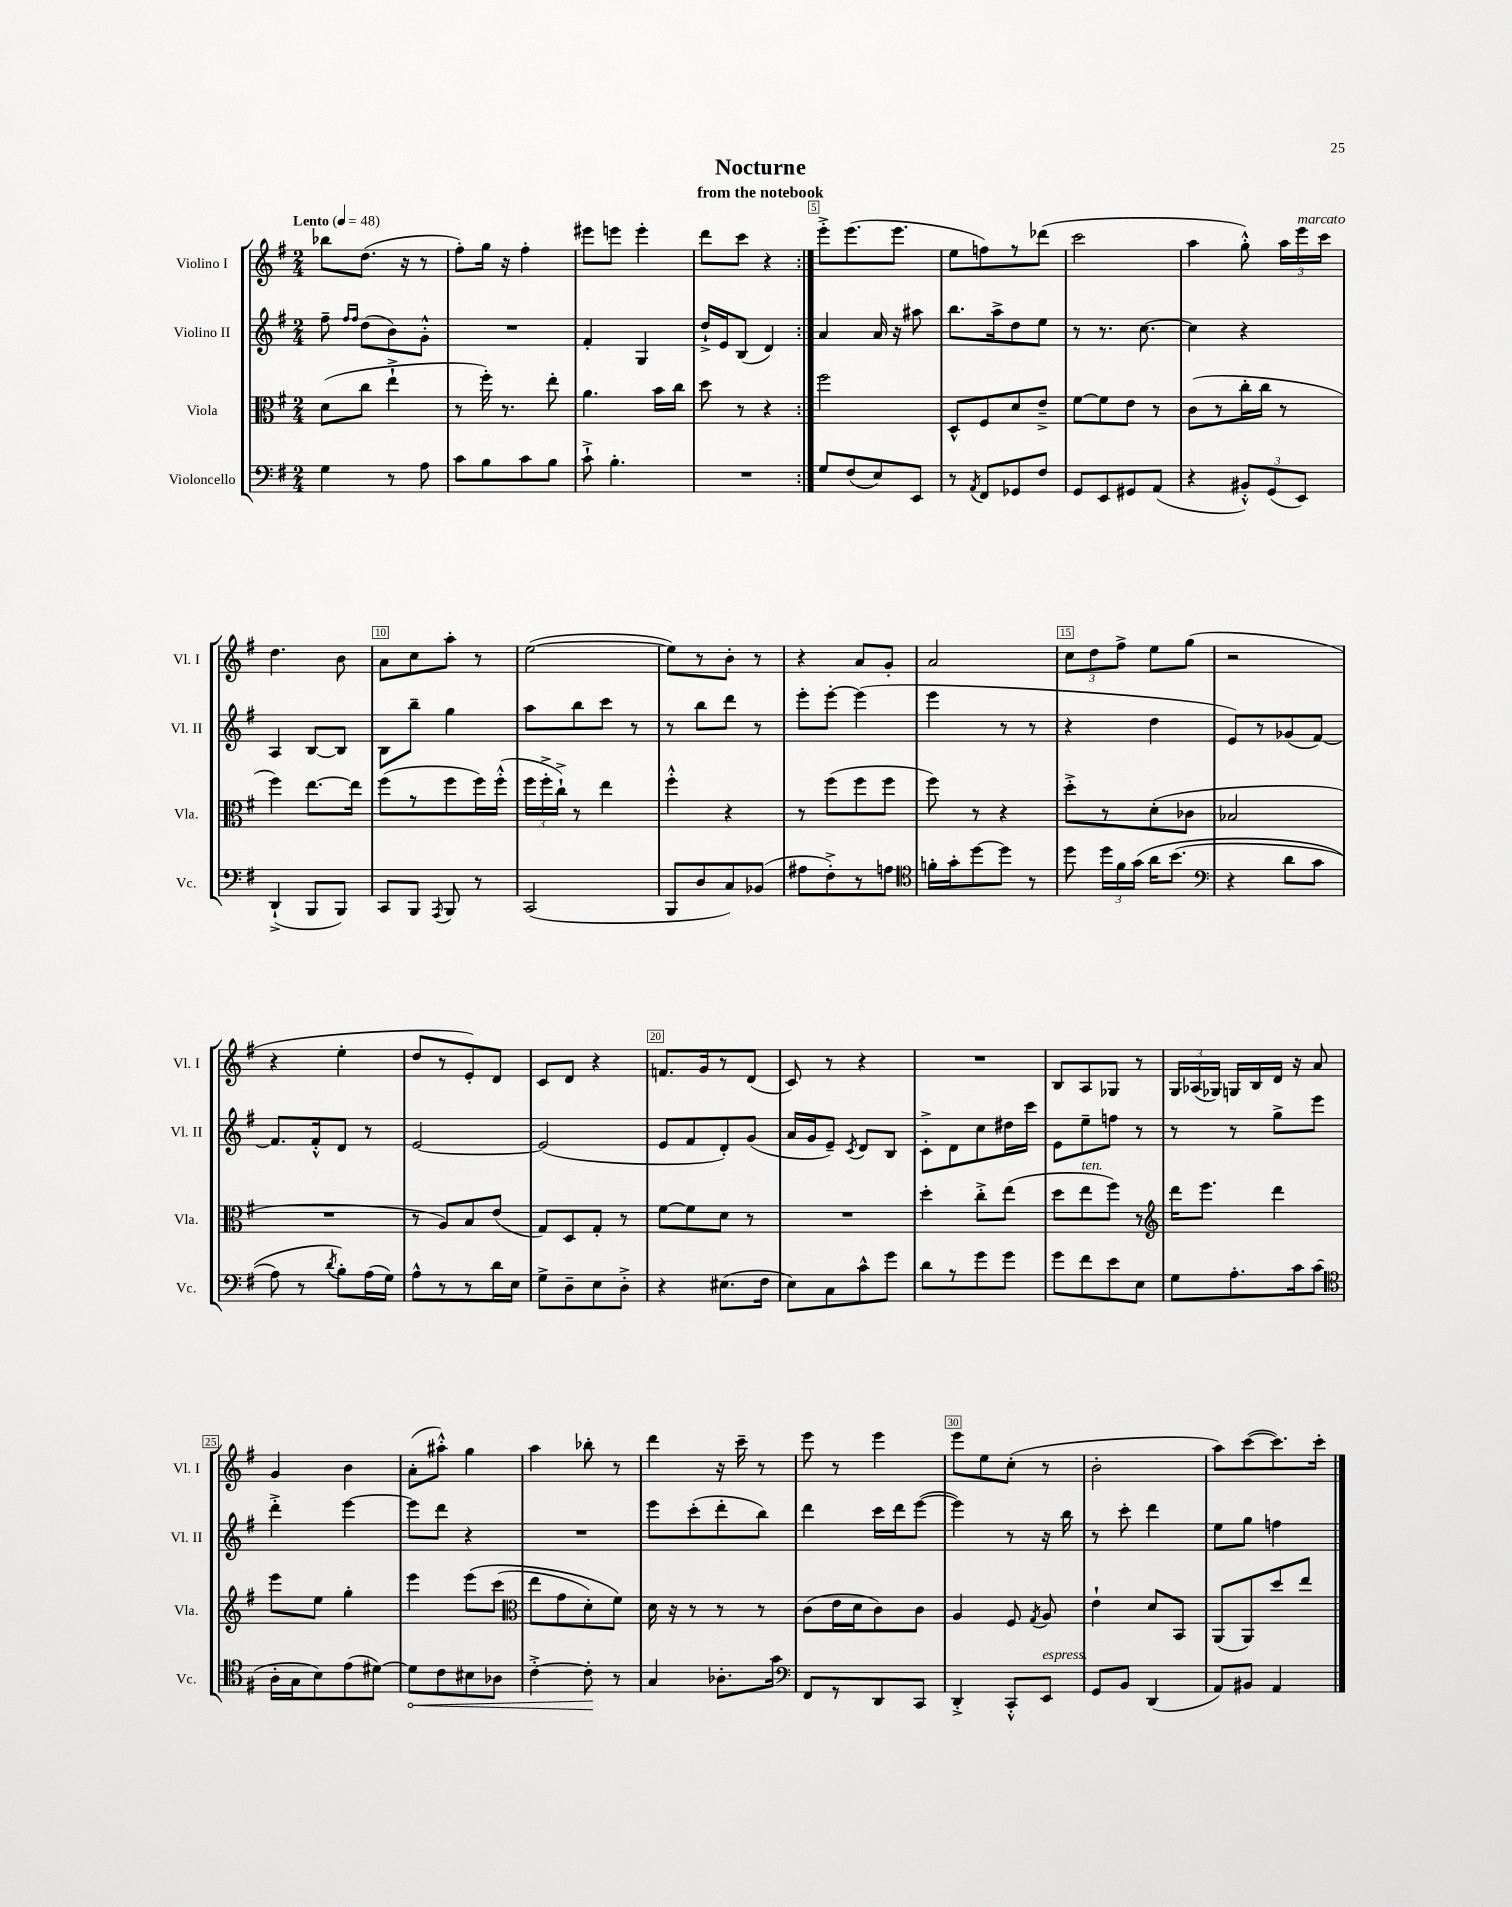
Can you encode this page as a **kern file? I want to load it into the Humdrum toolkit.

**kern	**dynam	**kern	**kern	**kern
*part4	*part4	*part3	*part2	*part1
*staff4	*staff4	*staff3	*staff2	*staff1
*I"Violoncello	*	*I"Viola	*I"Violino II	*I"Violino I
*I'Vc.	*	*I'Vla.	*I'Vl. II	*I'Vl. I
*clefF4	*	*clefC3	*clefG2	*clefG2
*k[f#]	*	*k[f#]	*k[f#]	*k[f#]
*M2/4	*	*M2/4	*M2/4	*M2/4
*MM48	*	*MM48	*MM48	*MM48
=1	=1	=1	=1	=1
!	!	!	!	!LO:TX:a:B:t=Lento
4G\	.	(8d\L	8ff#~\	8bb-X\L
.	.	.	16qqff#/LL	.
.	.	.	16qqff#/JJ	.
.	.	8cc\J	(8dd\L	(8.dd\J
8r	.	4ee`^\	8b\)	.
.	.	.	.	16r
8A\	.	.	8g'^^\J	8r
=2	=2	=2	=2	=2
8c\L	.	8r	2r	8ff#'\L)
8B\	.	16ff#'\)	.	16gg\Jk
.	.	8.r	.	16r
8c\	.	.	.	4ff#'\
8B\J	.	8ee'\	.	.
=3	=3	=3	=3	=3
8c`^\	.	4.a\	4f#'/	8eee#X\L
4.B'\	.	.	.	8eeen\J
.	.	.	4G/	4eee'\
.	.	16b\LL	.	.
.	.	16cc\JJ	.	.
=4	=4	=4	=4	=4
2r	.	8dd\	16dd`^/LL	8ddd\L
.	.	.	16e/J	.
.	.	8r	(8B/J	8ccc\J
.	.	4r	4d/)	4r
=5:|!	=5:|!	=5:|!	=5:|!	=5:|!
8G/L	.	2ff#\	4a/	8eee'^\L
(8F#/	.	.	.	(8.eee\
8E/)	.	.	16a/	.
.	.	.	16r	8.eee\J
8EE/J	.	.	8aa#X\	.
=6	=6	=6	=6	=6
8r	.	8D^^/L	8.bb\L	8ee\L
8qAA/	.	.	.	.
8FF#/L	.	8F#/	.	8ffn\)
.	.	.	16aa^\k	.
8GG-X/	.	8d/	8dd\	8r
8F#/J	.	8e~^/J	8ee\J	(8ddd-X\J
=7	=7	=7	=7	=7
8GG/L	.	[8f#\L	8r	2ccc\
8EE/	.	8f#\]	8.r	.
8GG#X/	.	8e\J	.	.
.	.	.	[8.cc\	.
(8AA/J	.	8r	.	.
=8	=8	=8	=8	=8
4r	.	(8c\L	4cc\]	4aa\
.	.	8r	.	.
12BB#X'^^/L)	.	16cc'\L	4r	8gg'^^\)
.	.	16cc\JJ	.	.
(12GG/	.	.	.	.
.	.	8r	.	24aa\LL
!	!	!	!	!LO:TX:a:i:t=marcato
12EE/J)	.	.	.	24eee\
.	.	.	.	24ccc\JJ
!!LO:LB:g=z
=9	=9	=9	=9	=9
(4DD`^/	.	4ff#\)	4A/	4.dd\
8BBB/L	.	[8.ee\L	[8B/L	.
8BBB/J)	.	.	8B/J]	8b\
.	.	16ee\Jk]	.	.
=10	=10	=10	=10	=10
8CC/L	.	(8ff#\L	8B\L	8a\L
8BBB/J	.	8r	8bb~\J	8cc\
8qAAA/	.	.	.	.
8BBB/	.	8ff#\	4gg\	8aa'\J
8r	.	16ff#\L)	.	8r
.	.	(16ff#'^^\JJ	.	.
=11	=11	=11	=11	=11
(2CC/	.	24ff#\LL	8aa\L	([2ee\
.	.	24ff#'^\	.	.
.	.	24cc`^\JJ)	.	.
.	.	8r	8bb\	.
.	.	4ee\	8ccc\J	.
.	.	.	8r	.
=12	=12	=12	=12	=12
8BBB/L	.	4ff#'^^\	8r	8ee\L])
8D/	.	.	8bb\L	8r
8C/)	.	4r	8ddd\J	8b'\J
(8BB-X/J	.	.	8r	8r
=13	=13	=13	=13	=13
8A#X\L	.	8r	8eee'\L	4r
8F#'^\)	.	(8ff#\L	[8eee'\J	.
8r	.	8ff#\	(4eee\]	8a/L
8An\J	.	8ff#\J	.	8g'/J
=14	=14	=14	=14	=14
*clefC4	*	*	*	*
16fn'\LL	.	8ff#\)	4eee\	2a/
16g'\J	.	.	.	.
[8dd\	.	8r	.	.
8dd\J]	.	4r	8r	.
8r	.	.	8r	.
=15	=15	=15	=15	=15
8dd\	.	8dd'^\L	4r	12cc\L
.	.	.	.	12dd\
24dd\LL	.	8r	.	.
24f#\	.	.	.	12ff#^\J
(24g\JJ	.	.	.	.
16a\KL	.	(8d'\	4dd\	8ee\L
(8.b\J	.	.	.	.
.	.	8c-X\J	.	(8gg\J
=16	=16	=16	=16	=16
*clefF4	*	*	*	*
4r	.	2B-X/	8e/L)	2r
.	.	.	8r	.
8d\L	.	.	(8g-X/	.
8c\J	.	.	[8f#/J)	.
!!LO:LB:g=z
=17	=17	=17	=17	=17
8A\)	.	2r	8.f#/L]	4r
8r	.	.	.	.
.	.	.	16f#'^^/k	.
8qd/	.	.	.	.
8B'\L)	.	.	8d/J	4ee'\
(16A\L	.	.	8r	.
16G\JJ)	.	.	.	.
=18	=18	=18	=18	=18
8A^^\L	.	8r	[2e/	8dd/L
8r	.	8A/L)	.	8r
8r	.	8B/	.	8e'/)
16d\L	.	(8e/J	.	8d/J
16E\JJ	.	.	.	.
=19	=19	=19	=19	=19
8G^\L	.	8G/L)	(2e/]	8c/L
8D~\	.	8D/	.	8d/J
8E\	.	8G'/J	.	4r
8D'^\J	.	8r	.	.
=20	=20	=20	=20	=20
4r	.	[8f#\L	8e/L	8.fn/L
.	.	8f#\]	8f#/	.
.	.	.	.	16g/k
(8.E#X\L	.	8d\J	8d'/)	8r
.	.	8r	(8g/J	(8d/J
16F#\Jk	.	.	.	.
=21	=21	=21	=21	=21
8E\L)	.	2r	16a/LL	8c/)
.	.	.	16g/J	.
8C\	.	.	8e~/J)	8r
.	.	.	8qc/	.
8c^^\	.	.	8d/L	4r
8g\J	.	.	8B/J	.
=22	=22	=22	=22	=22
8d\L	.	4dd'\	8c'^\L	2r
8r	.	.	8d\	.
8g\	.	8cc'^\L	8cc\	.
8g\J	.	(8ee\J	16dd#X\L	.
.	.	.	16ccc\JJ	.
=23	=23	=23	=23	=23
8g\L	.	8dd\L	8e\L	8B/L
!	!	!LO:TX:a:i:t=ten.	!	!
8f#\	.	8ee\	8ee~\	8A/
8e\	.	8ff#\J)	8ffn\J	8G-X/J
8E\J	.	8r	8r	8r
=24	=24	=24	=24	=24
*	*	*clefG2	*	*
8G\L	.	16ddd\KL	8r	24G/LL
.	.	.	.	(24A-X/
.	.	8.eee\J	.	.
.	.	.	.	24G-X/JJ)
8.A'\	.	.	8r	16Gn/LL
.	.	.	.	16B/
.	.	4ddd\	8gg^\L	16d/JJ
16c\k	.	.	.	16r
(8c\J	.	.	8eee\J	8a/
!!LO:LB:g=z
=25	=25	=25	=25	=25
*clefC4	*	*	*	*
16A'\LL	.	8eee\L	4ddd'^\	4g/
16G\J	.	.	.	.
8B\)	.	8ee\J	.	.
(8e\	.	4gg'\	[4eee\	4b\
[8d#X\J)	.	.	.	.
=26	=26	=26	=26	=26
!	!LO:HP:b	!	!	!
8d#\L]	<	4eee\	8eee\L]	(8a'\L
8c\	.	.	8ddd\J	8aa#X'^^\J)
8B#X\	.	(8eee\L	4r	4gg\
8A-X\J	.	(8ccc\J	.	.
=27	=27	=27	=27	=27
*	*	*clefC3	*	*
[4c'^\	.	8ee\L	2r	4aa\
.	.	8g\	.	.
8c'\]	.	8d'\)	.	8bb-X'\
8r	[	8f#\J)	.	8r
=28	=28	=28	=28	=28
4G/	.	16d\	8eee\L	4ddd\
.	.	16r	.	.
.	.	8r	(8ccc'\	.
8.A-X'\L	.	8r	8ddd'\	16r
.	.	.	.	16ccc~\
.	.	8r	8bb\J)	8r
16g\Jk	.	.	.	.
=29	=29	=29	=29	=29
*clefF4	*	*	*	*
8FF#/L	.	(8c\L	4ddd\	8eee\
8r	.	16e\L	.	8r
.	.	16d\J	.	.
8DD/	.	8c\)	16ccc\LL	4eee\
.	.	.	16ddd\J	.
8CC/J	.	8c\J	([8eee\J	.
=30	=30	=30	=30	=30
4DD'^/	.	4A/	4eee\])	8eee\L
.	.	.	.	8ee\
8CC'^^/L	.	8F#/	8r	(8cc'\J
.	.	8qG/	.	.
!LO:TX:a:i:t=espress.	!	!	!	!
8EE/J	.	8A/	16r	8r
.	.	.	16bb\	.
=31	=31	=31	=31	=31
8GG/L	.	4e`\	8r	2b'\
8BB/J	.	.	8ccc'\	.
(4DD/	.	8d/L	4ddd\	.
.	.	8BB/J	.	.
=32	=32	=32	=32	=32
8AA/L)	.	(8AA/L	8ee\L	8aa\L)
8BB#X/J	.	8AA/)	8gg\J	([8ccc\
4AA/	.	8dd/	4ffn\	8.ccc\])
.	.	8ee/J	.	.
.	.	.	.	16ccc'\Jk
==	==	==	==	==
*-	*-	*-	*-	*-
